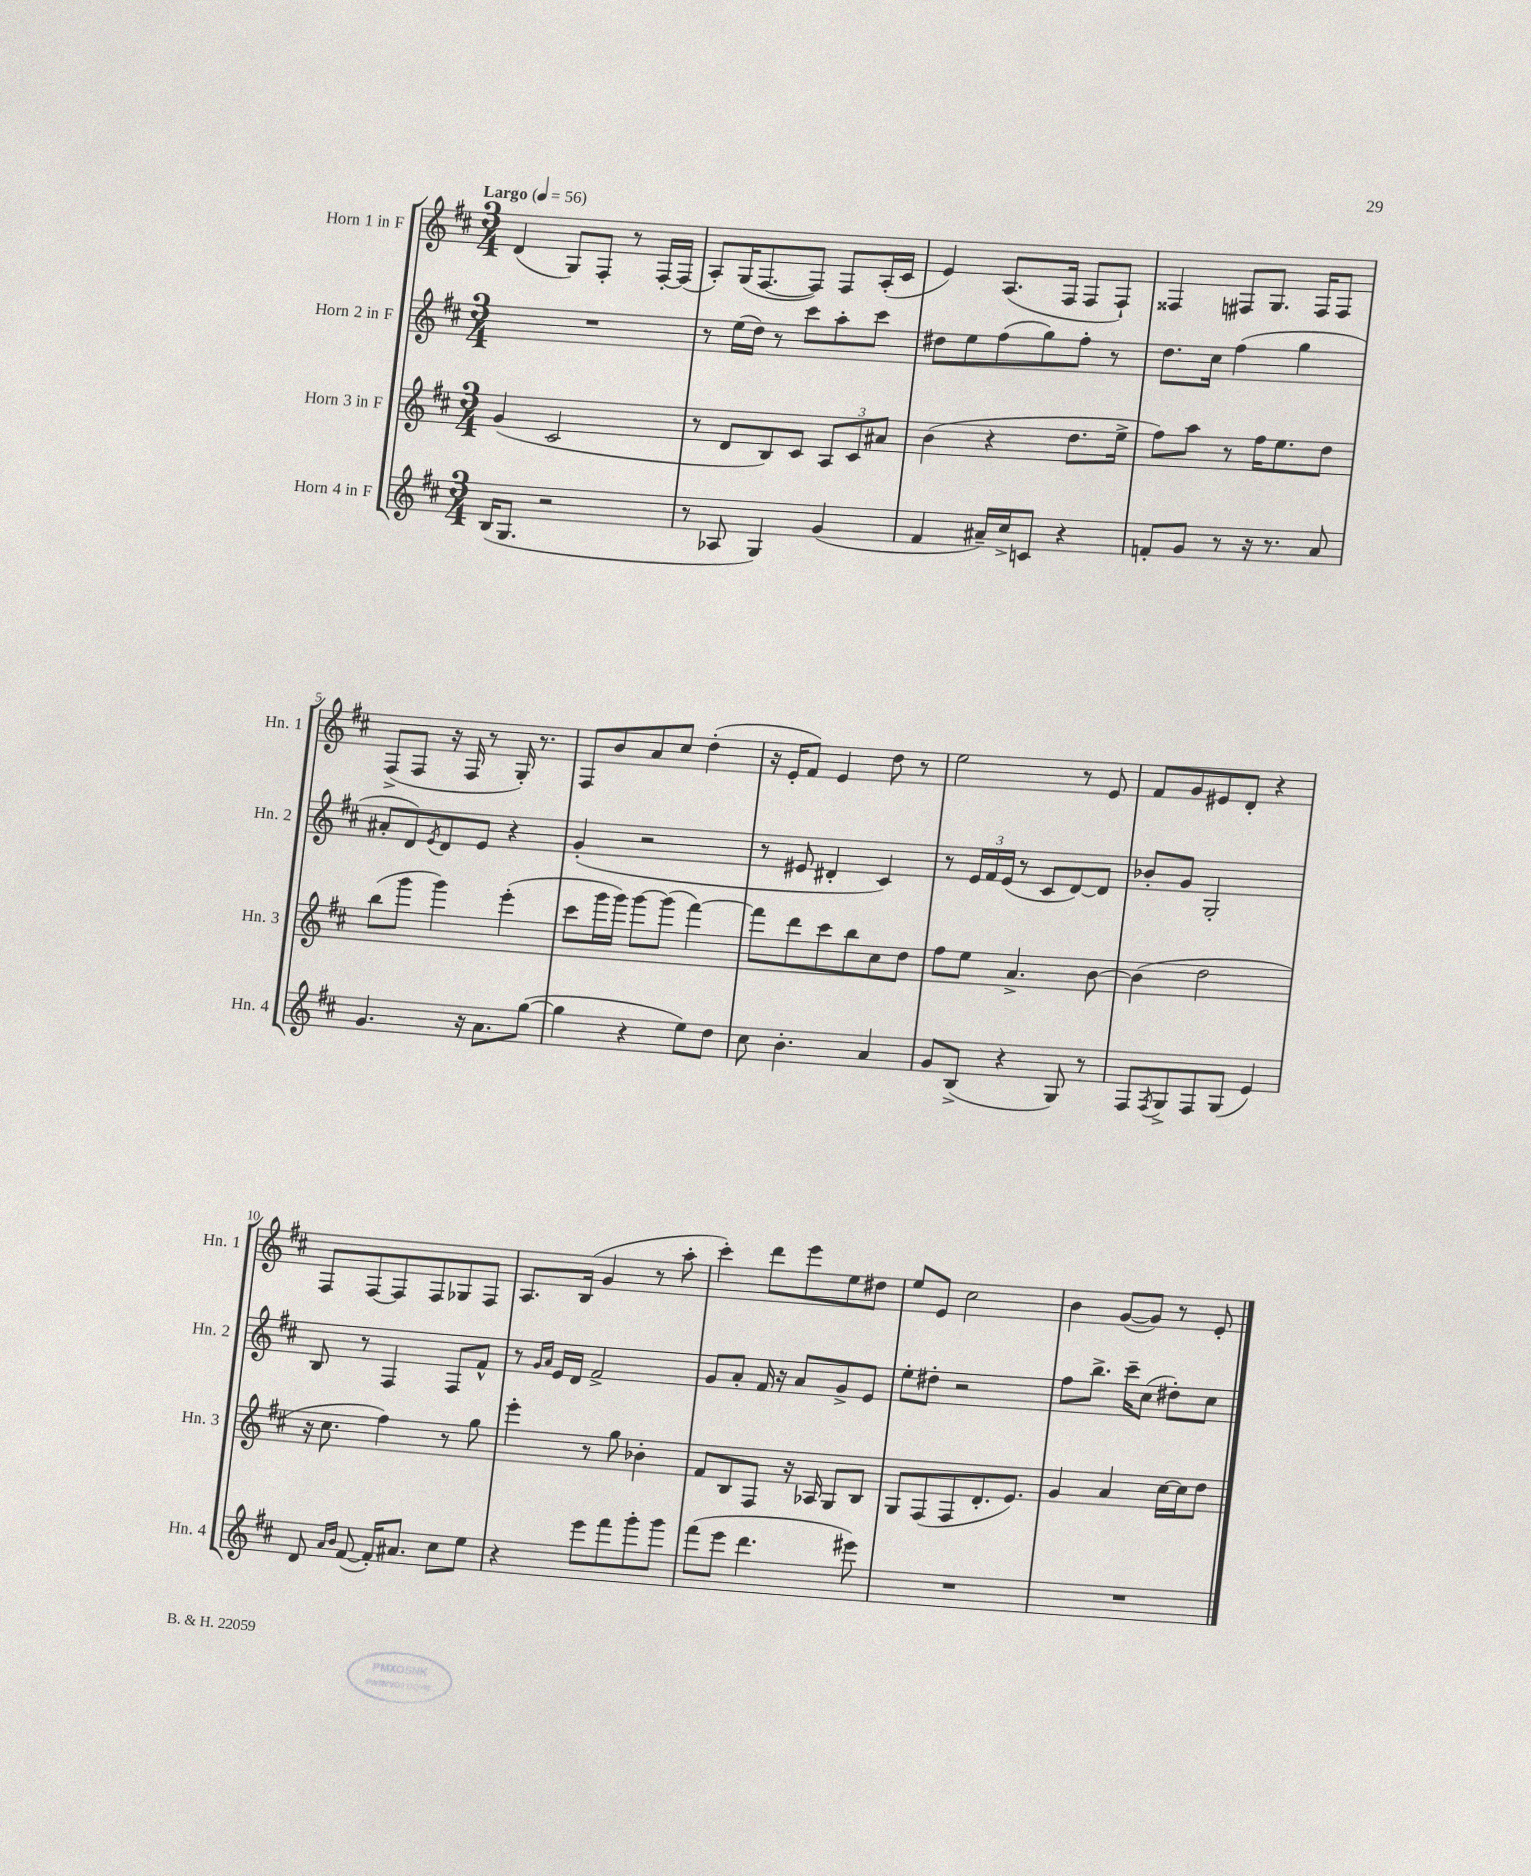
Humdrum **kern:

**kern	**kern	**kern	**kern
*staff4	*staff3	*staff2	*staff1
*clefG2	*clefG2	*clefG2	*clefG2
*k[f#c#]	*k[f#c#]	*k[f#c#]	*k[f#c#]
*M3/4	*M3/4	*M3/4	*M3/4
*MM56	*MM56	*MM56	*MM56
(16B	(4g	2.r	(4d
8.G	.	.	.
2r	2c#	.	8G)
.	.	.	8F#'
.	.	.	8r
.	.	.	[16F#'
.	.	.	(16F#]
=	=	=	=
8r	8r	8r	8A')
8A-	8d	(16ee	(16G
.	.	16dd)	[8.F#
4G)	8B)	8r	.
.	8c#	8ccc#	8F#])
(4g	12A	8aa'	8F#
.	12c#	.	.
.	.	8ccc#	(16A'
.	12a#	.	.
.	.	.	16c#
=	=	=	=
4f#	(4b	8dd#	4e)
.	.	8ee	.
16a#~)	4r	(8ff#	(8.A
16cc#^	.	.	.
8c	.	8gg)	.
.	.	.	16F#
4r	8.dd	8ff#'	8F#
.	.	8r	8F#`)
.	16ee^	.	.
=	=	=	=
8f'	8ff#)	8.dd	4F##
8g	8aa	.	.
.	.	16cc#	.
8r	8r	(4ff#	8F#
16r	16ff#	.	8.G
8.r	8.ee	.	.
.	.	4gg	.
.	.	.	16F#
8a	8dd	.	8F#
=	=	=	=
4.g	(8bb	8a#'	(8F#^
.	8ggg	8d)	8F#
.	.	8qe	.
.	4ggg)	8d	16r
.	.	.	16F#
16r	.	8e	8r
8.a	.	.	.
.	(4eee'	4r	16G')
.	.	.	8.r
([8gg	.	.	.
=	=	=	=
4gg]	8ccc#	(4g'	8F#
.	16ggg	.	8b
.	16ggg)	.	.
4r	[8ggg	2r	8a
.	(8ggg]	.	8cc#
8ee)	[4fff#)	.	(4dd'
8dd	.	.	.
=	=	=	=
8cc#	8fff#]	8r	16r
.	.	.	16e'
4.b'	8ddd	8e#	8f#)
.	8ccc#	4d#'	4e
.	8bb	.	.
4a	8cc#	4c#)	8dd
.	8dd	.	8r
=	=	=	=
8g	8ff#	8r	2ee
(8B^	8ee	24e	.
.	.	24f#	.
.	.	(24e	.
4r	4.a^	8r	.
.	.	8c#	.
8G)	.	[8d)	8r
8r	[8b	8d]	8e
=	=	=	=
8F#	(4b]	8b-'	8f#
8qF#	.	.	.
8G^	.	8g	8g
8F#	2dd	2G'	8e#
(8G	.	.	8d'
4e)	.	.	4r
=	=	=	=
8d	16r	8B	8F#
.	8.cc#	.	.
16qqa	.	.	.
16qqb	.	.	.
([8f#	.	8r	[8F#
16f#'])	4ff#)	4F#	8F#]
8.a#	.	.	.
.	.	.	8F#
8cc#	8r	8F#	8G-
8ee	8gg	8f#^^	8F#
=	=	=	=
4r	4eee'	8r	8.A
.	.	16qqg	.
.	.	16qqa	.
.	.	16e	.
.	.	16d	(16B
8eee	8r	2f#^	4g
8fff#	8gg	.	.
8ggg'	4b-'	.	8r
8ggg	.	.	8aa'
=	=	=	=
(8fff#	8f#	8g	4ccc#')
8eee	8B	8a'	.
4.ddd	8F#	16f#	8ddd
.	.	16r	.
.	16r	8a	8eee
.	16A-	.	.
.	8G	8g^	8ee
8eee#)	8B	8e	8dd#
=	=	=	=
2.r	8G	8ee'	8ee
.	(8F#	8dd#'	8e
.	8F#	2r	2cc#
.	8.d'	.	.
.	8.e)	.	.
=	=	=	=
2.r	4g	8ff#	4b
.	.	8.bb^	.
.	4a	.	([8g
.	.	16ccc#~	.
.	.	(8cc#	8g])
.	[16cc#	8dd#')	8r
.	16cc#]	.	.
.	8dd	8cc#	8e'
==	==	==	==
*-	*-	*-	*-
